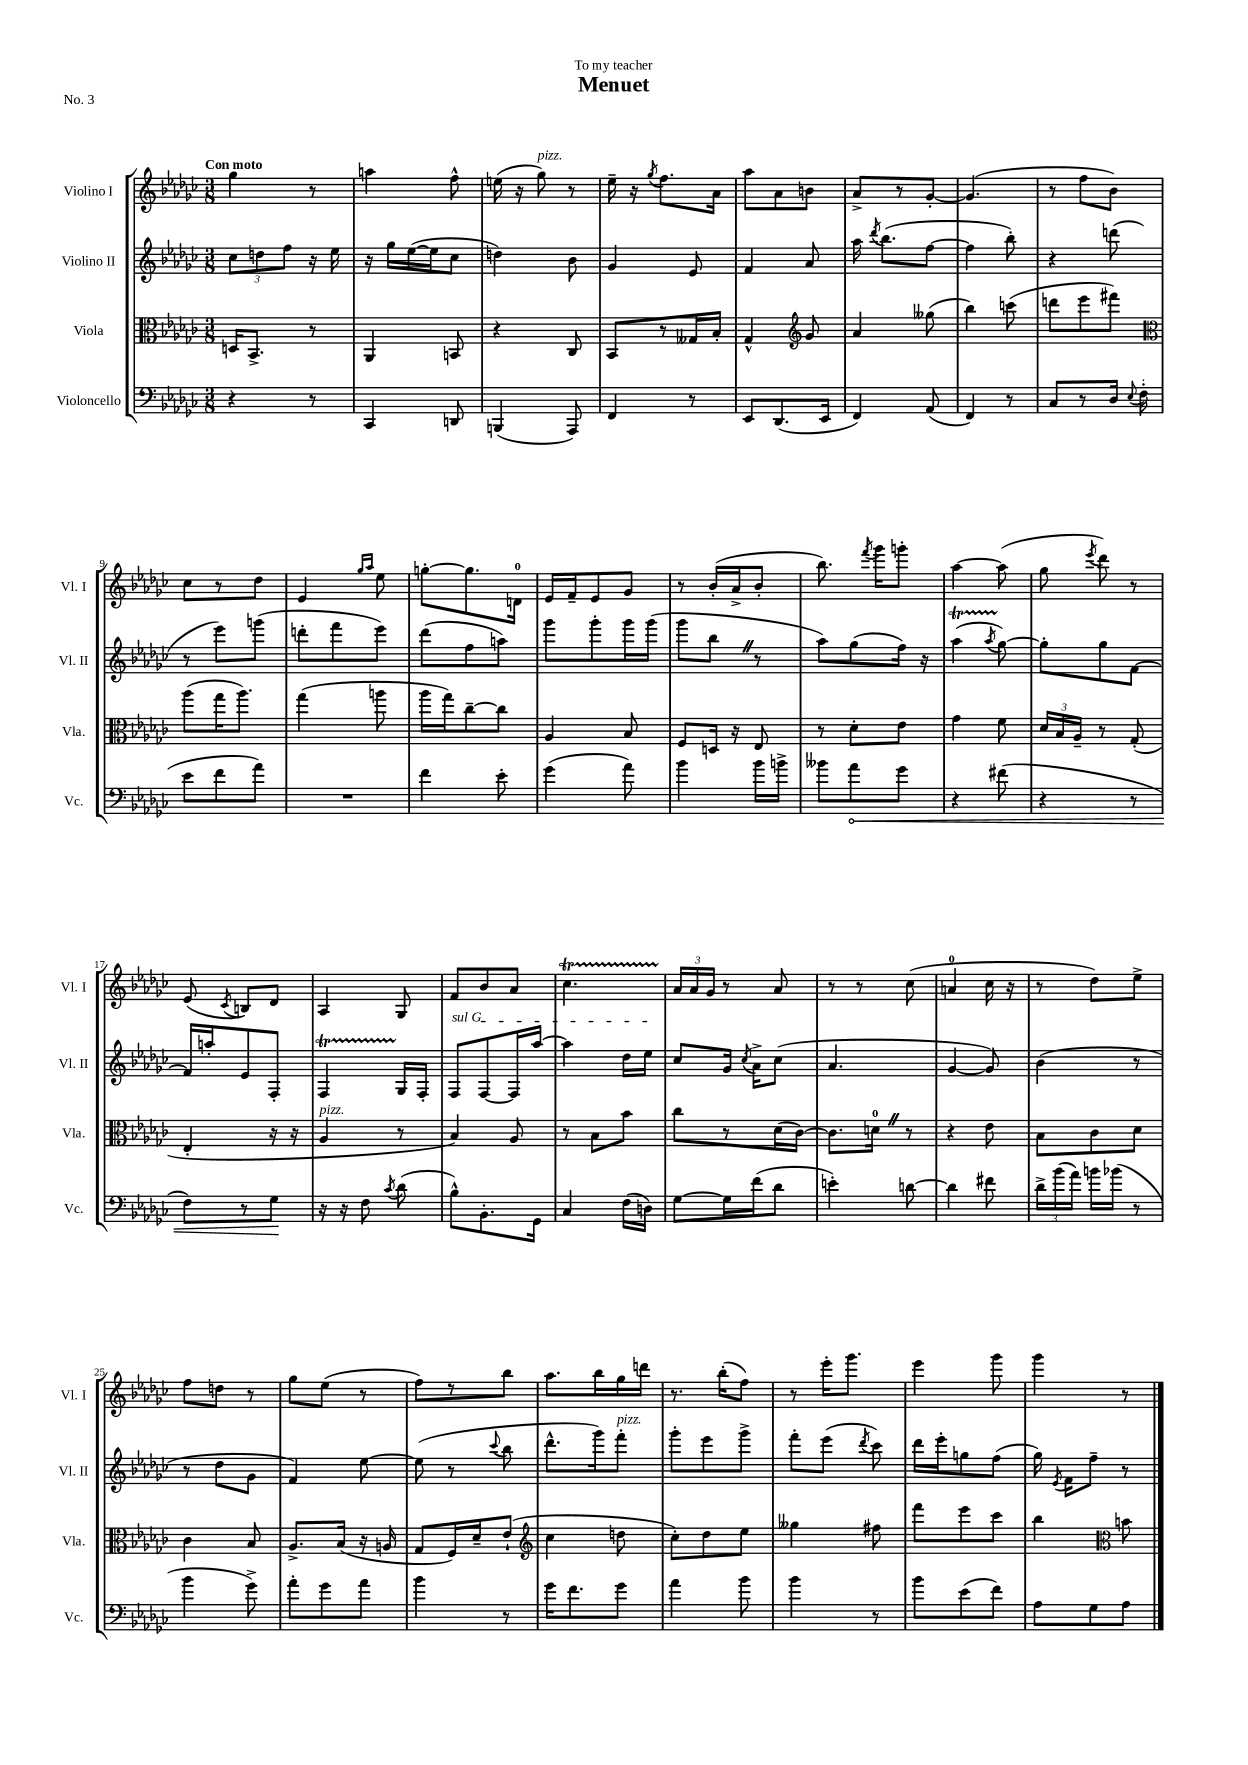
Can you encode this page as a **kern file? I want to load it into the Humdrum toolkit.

**kern	**dynam	**kern	**kern	**kern
*part4	*part4	*part3	*part2	*part1
*staff4	*staff4	*staff3	*staff2	*staff1
*I"Violoncello	*	*I"Viola	*I"Violino II	*I"Violino I
*I'Vc.	*	*I'Vla.	*I'Vl. II	*I'Vl. I
*clefF4	*	*clefC3	*clefG2	*clefG2
*k[b-e-a-d-g-c-]	*	*k[b-e-a-d-g-c-]	*k[b-e-a-d-g-c-]	*k[b-e-a-d-g-c-]
*M3/8	*	*M3/8	*M3/8	*M3/8
=1	=1	=1	=1	=1
!	!	!	!	!LO:TX:a:B:t=Con moto
4r	.	16Dn/KL	12cc-\L	4gg-\
.	.	8.BB-^/J	.	.
.	.	.	12ddn\	.
.	.	.	12ff\J	.
8r	.	8r	16r	8r
.	.	.	16ee-\	.
=2	=2	=2	=2	=2
4CC-/	.	4AA-/	16r	4aan\
.	.	.	16gg-\LL	.
.	.	.	([16ee-\	.
.	.	.	16ee-\J]	.
8DDn/	.	8BBn/	8cc-\J	8ff^^\
=3	=3	=3	=3	=3
(4BBBn/	.	4r	4ddn\)	(16een\
.	.	.	.	16r
!	!	!	!	!LO:TX:a:i:t=pizz.
.	.	.	.	8gg-\)
8AAA-/)	.	8C-/	8b-\	8r
=4	=4	=4	=4	=4
4FF/	.	8BB-/L	4g-/	16ee-~\
.	.	.	.	16r
.	.	.	.	8qgg-/
.	.	8r	.	8.ff\L
8r	.	16G--X/L	8e-/	.
.	.	16B-'/JJ	.	16a-\Jk
=5	=5	=5	=5	=5
8EE-/L	.	4G-^^/	4f/	8aa-\L
(8.DD-/	.	.	.	8a-\
*	*	*clefG2	*	*
.	.	8g-/	8a-/	8bn\J
16EE-/Jk	.	.	.	.
=6	=6	=6	=6	=6
4FF/)	.	4a-/	16aa-\	8a-^/L
.	.	.	8qddd-/	.
.	.	.	(8.bb-\L	.
.	.	.	.	8r
(8AA-/	.	(8gg--X\	[8ff\J	[8g-'/J
=7	=7	=7	=7	=7
4FF/)	.	4bb-\)	4ff\]	(4.g-/]
8r	.	(8cccn\	8bb-'\)	.
=8	=8	=8	=8	=8
8C-/L	.	8dddn\L	4r	8r
8r	.	8eee-\	.	8ff\L
16D-/Jk	.	8fff#X\J)	(8dddn\	8b-\J)
8qqE-/	.	.	.	.
(16F'\	.	.	.	.
!!LO:LB:g=z
=9	=9	=9	=9	=9
*	*	*clefC3	*	*
8e-\L	.	(8aa-\L	8r	8cc-\L
8f\	.	16gg-\K	8eee-\L)	8r
.	.	8.aa-\J)	.	.
8a-\J)	.	.	(8gggn\J	8dd-\J
=10	=10	=10	=10	=10
4.r	.	(4gg-\	8dddn'\L	4e-/
.	.	.	8fff\	.
.	.	.	.	16qqgg-/LL
.	.	.	.	16qqaa-/JJ
.	.	8aan\	8eee-\J)	8ee-\
=11	=11	=11	=11	=11
4f\	.	16aa-\LL	(8ddd-\L	[8ggn'\L
.	.	16gg-\J)	.	.
.	.	[8cc-~\	8ff\	8.gg\]
8e-'\	.	8cc-\J]	8aan\J)	.
.	.	.	.	16dn\Jk
=12	=12	=12	=12	=12
(4g-\	.	4A-/	8ggg-\L	16e-/LL
.	.	.	.	16f~/J
.	.	.	8ggg-'\	8e-/
8a-\)	.	8B-/	16ggg-\L	8g-/J
.	.	.	(16ggg-\JJ	.
=13	=13	=13	=13	=13
4b-\	.	8F/L	8ggg-\L	8r
.	.	16Dn/Jk	8bb-Z\J	(16b-'/LL
.	.	16r	.	16a-^/J
16b-\LL	.	8E-/	8r	8b-'/J
16bn^\JJ	.	.	.	.
=14	=14	=14	=14	=14
8b--X\L	.	8r	8aa-\L)	8.bb-\)
!	!LO:HP:b	!	!	!
8a-\	<	8d-'\L	(8gg-\	.
.	.	.	.	8qfff/
.	.	.	.	16ggg-\KL
8g-\J	.	8e-\J	16ff\Jk)	8gggn'\J
.	.	.	16r	.
=15	=15	=15	=15	=15
4r	.	4g-\	(4aa-T\	[4aa-\
.	.	.	8qaa-/	.
(8f#X\	.	8f\	[8gg-\)	(8aa-\]
=16	=16	=16	=16	=16
4r	.	24d-/LL	8gg-'\L]	8gg-\
.	.	24B-/	.	.
.	.	24A-~/JJ	.	.
.	.	.	.	8qeee-/
.	.	8r	8gg-\	8ddd-\)
8r	.	(8G-'/	[8f\J	8r
!!LO:LB:g=z
=17	=17	=17	=17	=17
8F\L)	.	4E-'/	16f/LL]	(8e-/
.	.	.	16aan'/J	.
.	.	.	.	8qc-/
8r	.	.	8e-/	8Bn/L)
8G-\J	.	16r	8F'/J	8d-/J
.	.	16r	.	.
.	[	.	.	.
=18	=18	=18	=18	=18
!	!	!LO:TX:a:i:t=pizz.	!	!
16r	.	4A-/	4Ft/	4A-/
16r	.	.	.	.
8F\	.	.	.	.
8qc-/	.	.	.	.
(8d-\	.	8r	16G-/LL	8G-/
.	.	.	16F'/JJ	.
=19	=19	=19	=19	=19
!	!	!	!LO:TX:a:i:t=sul G	!
8B-^^\L)	.	4B-/)	8F/L	8f/L
8.BB-'\	.	.	[8F/	8b-/
.	.	8A-/	16F/L]	8a-/J
16GG-\Jk	.	.	[16aa-/JJ	.
=20	=20	=20	=20	=20
4C-/	.	8r	4aa-\]	4.cc-T\
.	.	8B-\L	.	.
(16F\LL	.	8b-\J	16dd-\LL	.
16Dn\JJ)	.	.	16ee-\JJ	.
=21	=21	=21	=21	=21
[8G-\L	.	8cc-\L	8cc-/L	24a-/LL
.	.	.	.	24a-/
.	.	.	.	24g-/JJ
16G-\L]	.	8r	16g-/Jk	8r
.	.	.	8qcc-/	.
(16f\J	.	.	16a-^\KL	.
8d-\J	.	(16d-\L	(8cc-\J	8a-/
.	.	[16c-\JJ)	.	.
=22	=22	=22	=22	=22
4en'\)	.	8.c-\L]	4.a-/	8r
.	.	.	.	8r
.	.	16dnZ\Jk	.	.
[8dn\	.	8r	.	(8cc-\
=23	=23	=23	=23	=23
4d\]	.	4r	[4g-/	4an/
8f#X\	.	8e-\	8g-/])	16cc-\
.	.	.	.	16r
=24	=24	=24	=24	=24
24d-^\LL	.	8B-\L	(4b-\	8r
(24b-\	.	.	.	.
24a-\JJ)	.	.	.	.
16bn\LL	.	8c-\	.	8dd-\L)
(16b-X\JJ	.	.	.	.
8r	.	8d-\J	8r	8ee-^\J
!!LO:LB:g=z
=25	=25	=25	=25	=25
4b-\	.	4c-\	8r	8ff\L
.	.	.	8dd-\L	8ddn\J
8g-^\)	.	8B-/	8g-\J	8r
=26	=26	=26	=26	=26
8a-'\L	.	8.A-^/L	4f/)	8gg-\L
8g-\	.	.	.	(8ee-\J
.	.	(16B-/Jk	.	.
8a-\J	.	16r	[8ee-\	8r
.	.	16An/	.	.
=27	=27	=27	=27	=27
4b-\	.	8G-/L	(8ee-\]	8ff\L)
.	.	16F/L)	8r	8r
.	.	16d-~/J	.	.
.	.	.	8qqccc-/	.
8r	.	(8e-`/J	8bb-\	8bb-\J
=28	=28	=28	=28	=28
*	*	*clefG2	*	*
16g-\KL	.	4cc-\	8.ddd-^^\L	8.aa-\L
8.f\	.	.	.	.
.	.	.	16ggg-\k)	16bb-\L
!	!	!	!LO:TX:a:i:t=pizz.	!
8g-\J	.	8ddn\	8fff'\J	16gg-\
.	.	.	.	16dddn\JJ
=29	=29	=29	=29	=29
4a-\	.	8cc-'\L)	8ggg-'\L	8.r
.	.	8dd-\	8eee-\	.
.	.	.	.	(16bb-'\KL
8b-\	.	8ee-\J	8ggg-^\J	8ff\J)
=30	=30	=30	=30	=30
4b-\	.	4gg--X\	8fff'\L	8r
.	.	.	(8eee-\J	16eee-'\KL
.	.	.	.	8.ggg-\J
.	.	.	8qddd-/	.
8r	.	8ff#X\	8ccc-\)	.
=31	=31	=31	=31	=31
8b-\L	.	8fff\L	16ddd-\LL	4eee-\
.	.	.	16eee-'\J	.
(8e-\	.	8eee-\	8ggn\	.
8f\J)	.	8ccc-\J	(8ff\J	8ggg-\
=32	=32	=32	=32	=32
8A-\L	.	4bb-\	16gg-\)	4ggg-\
.	.	.	8qe-/	.
.	.	.	16f\KL	.
8G-\	.	.	8ff~\J	.
*	*	*clefC3	*	*
8A-\J	.	8bn\	8r	8r
==	==	==	==	==
*-	*-	*-	*-	*-
